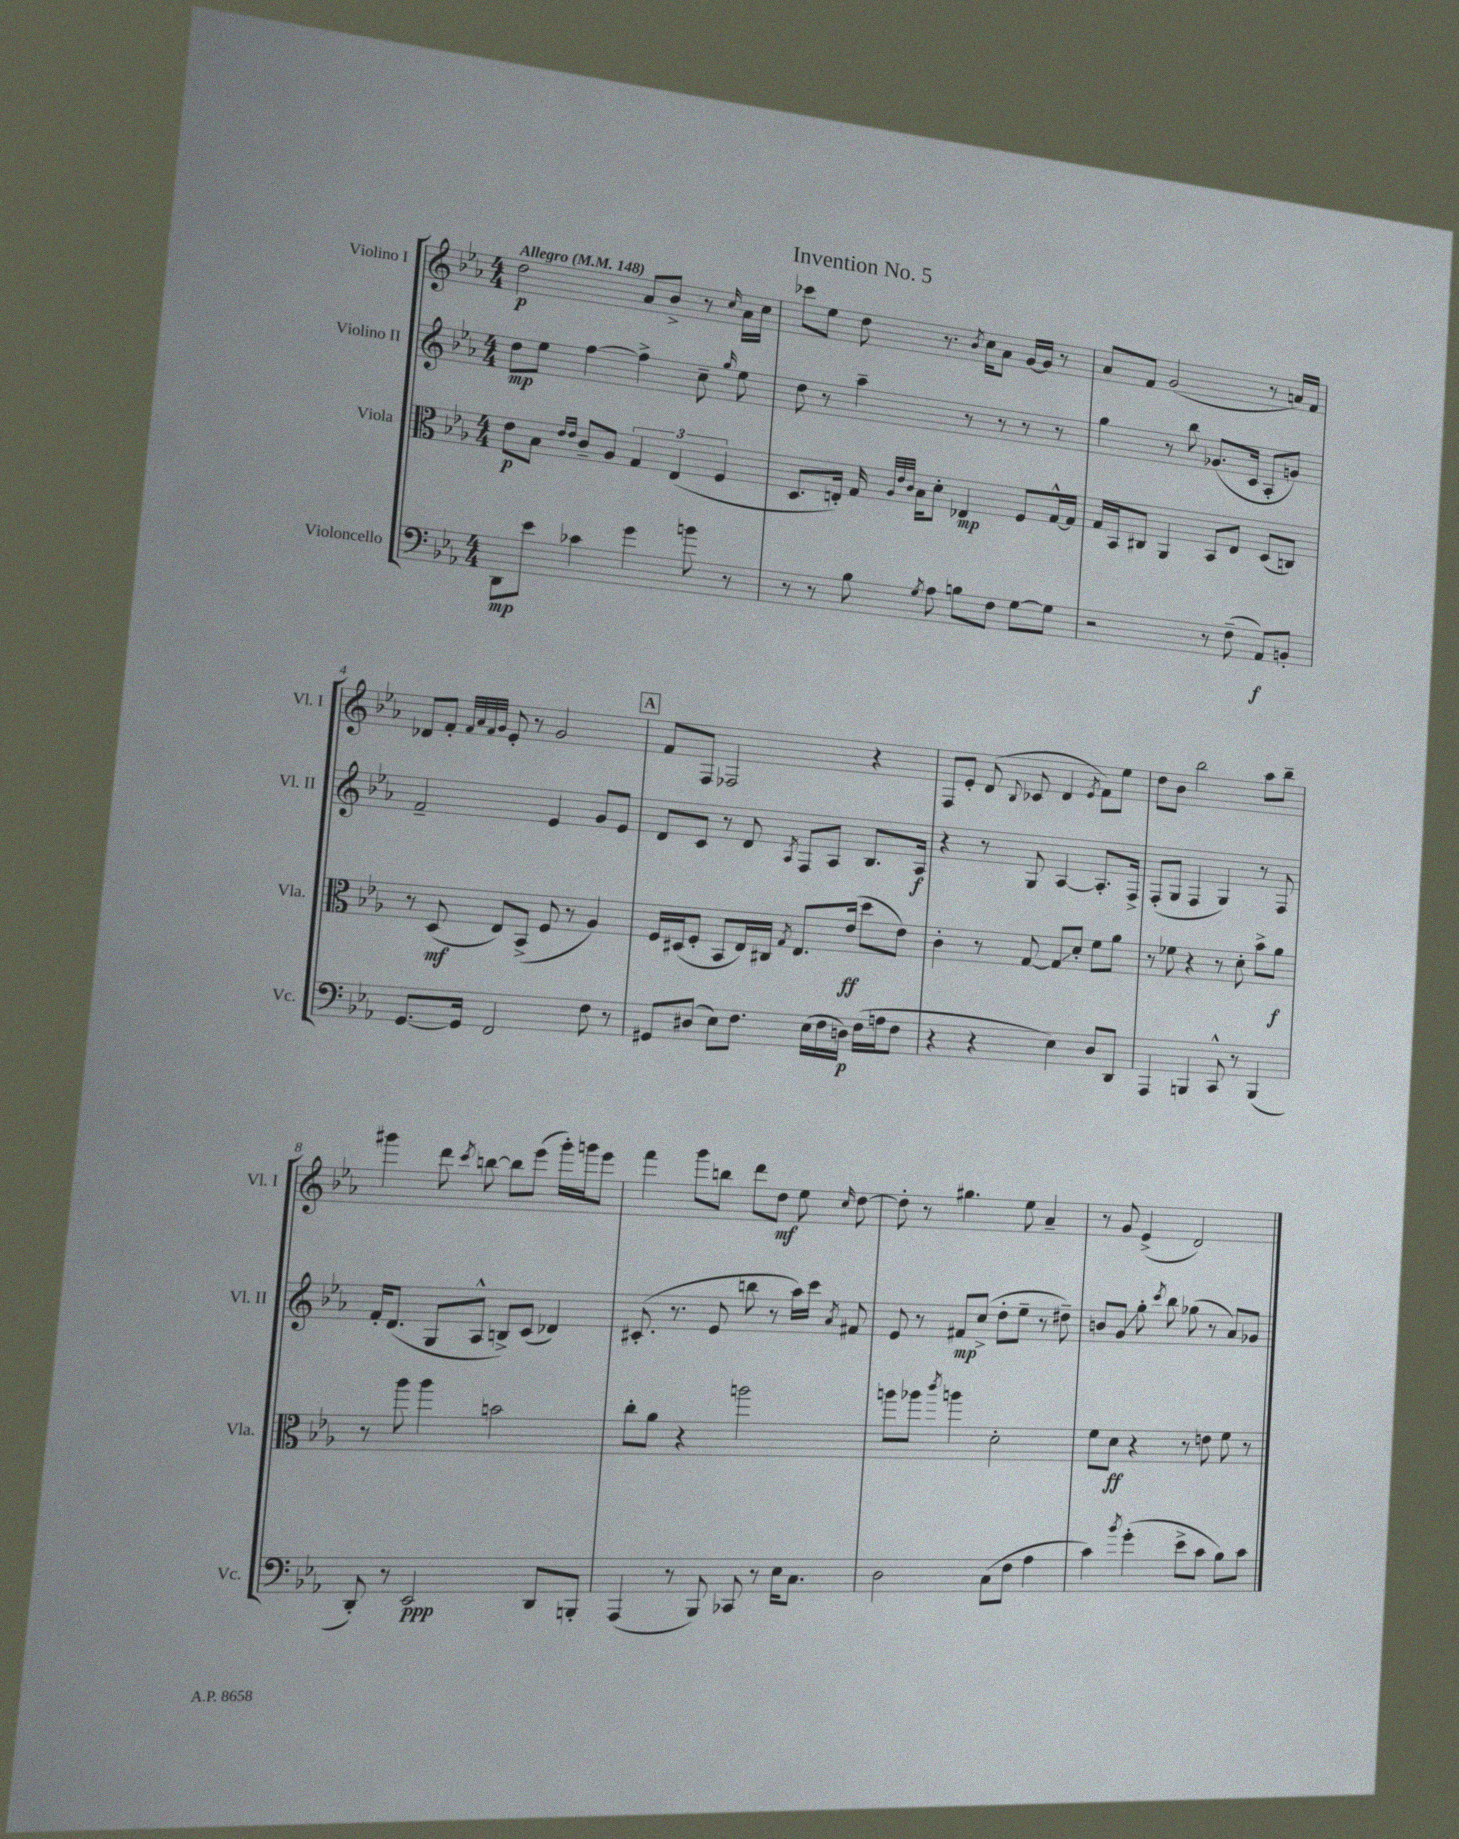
\header { title = "Invention No. 5" }
<<
\new StaffGroup <<
\new Staff = "s0" \with { instrumentName = "Violino I" shortInstrumentName = "Vl. I" } {
    \clef treble \key ees \major \numericTimeSignature \time 4/4 \tempo "Allegro" 4 = 148
    \autoBeamOff d''2\p aes'8[ bes'8]-> r8 \grace { c''16 } aes'16[ c''16] |
    ces'''8[ ees''8] d''8 r8. \acciaccatura { bes'8 } c''16[ aes'8] g'16[~ g'16] r8 |
    aes'8[ f'8] g'2( r8 a'16[) f'16] |
    des'8[ f'8]-. \grace { f'32[ aes'32 f'32 g'32] } ees'8-. r8 g'2 |
    \mark \markup { \box "A" } f'8[ f8] fes2 r4 |
    f8[ ees'8]-. d'8( \appoggiatura { bes8 } ces'8 d'4 \acciaccatura { ees'8 } f'8[) ees''8] |
    d''8[ bes'8] bes''2 aes''8[ bes''8]-- |
    gis'''4 d'''8 \acciaccatura { c'''8 } b''8~ b''8[ ees'''8]( gis'''16[-.) g'''16 ees'''8] |
    f'''4 g'''8[ b''8] d'''8[ d''8]\mf ees''8 \grace { c''16 } d''8~ |
    d''8-. r8 gis''4. ees''8 aes'4-- |
    r8 g'8 ees'4->( d'2) \bar "|." |
}
\new Staff = "s1" \with { instrumentName = "Violino II" shortInstrumentName = "Vl. II" } {
    \clef treble \key ees \major \numericTimeSignature \time 4/4
    \autoBeamOff d''8[\mp ees''8] f''4~ f''4-> c''8-- \grace { g''16 } ees''8 |
    d''8 r8 aes''4-- r8 r8 r8 r8 |
    g''4 r8 bes''8 ges'8.[( c'16] aes8[-. g'8]) |
    f'2-- ees'4 g'8[ ees'8] |
    \mark \markup { \box "A" } d'8[ c'8] r8 d'8 \acciaccatura { aes8 } f8[ aes8] bes8.[ aes16]\f |
    r4 r8 g8 aes4~ aes8.[-. f16]-> |
    f8[-.( g8] f4 g4) r8 f8 |
    f'16[-. d'8.]( g8[ aes8]-^ b8[->) c'8]( des'4) |
    cis'8.-.( r8. ees'8 b''8 r8 aes''16[) c'''16] \acciaccatura { aes'8 } fis'8 |
    ees'8 r8 fis'8[\mp c''8]->( d''8[-. ees''8]-- r8 dis''8--) |
    b'8[ g'8]\glissando g''8-. \acciaccatura { c'''8 } bes''8 ges''8( r8 aes'8[) ges'8] \bar "|." |
}
\new Staff = "s2" \with { instrumentName = "Viola" shortInstrumentName = "Vla." } {
    \clef alto \key ees \major \numericTimeSignature \time 4/4
    \autoBeamOff ees'8[\p bes8] \grace { ees'16[ ees'16] } c'8[-- aes8] \tuplet 3/2 { g4 ees4( f4 } |
    d8.[ e16]-.) g16 \grace { aes32[ ees'32 c'32] } bes16[ d'8]-. ees4\mp f8[ g16~-^ g16] |
    g16[ bes,16 cis8] aes,4 bes,8[ ees8] d8[( c8]) |
    r8 d8\mf( ees8[) bes,8]->( f8 r8 aes4) |
    \mark \markup { \box "A" } f16[ dis16( f8]-. bes,8[ ees16) cis16] \acciaccatura { g8 } ees8.[ ees'16]\ff( d''8[ ees'8]) |
    c'4-. r8 g8~ g8[\glissando d'8]-. f'8[ aes'8] |
    r8 fes'8 r4 r8 d'8-. bes'8[-> aes'8]\f |
    r8 aes''8 aes''4 b'2 |
    c''8[-. aes'8] r4 a''2 |
    a''8[ aes''8] \acciaccatura { c'''8 } a''4 d'2-. |
    f'8[ d'8]\ff r4 r8 e'8 f'8 r8 \bar "|." |
}
\new Staff = "s3" \with { instrumentName = "Violoncello" shortInstrumentName = "Vc." } {
    \clef bass \key ees \major \numericTimeSignature \time 4/4
    \autoBeamOff d,8[\mp ees'8] ces'4 g'4 b'8 r8 |
    r8 r8 bes8 \acciaccatura { g8 } aes8 b8[ f8] g8[~ g8] |
    r2 r8 f8--( aes,8[\f) b,8]-. |
    g,8.[~ g,16] f,2 f8 r8 |
    \mark \markup { \box "A" } gis,8[ dis8]( ees8[) f8.] ees16[( f16 d16]\p) f16[( a16 f8] |
    r4 r4 ees4) d8[ d,8] |
    aes,,4 b,,4 c,8-^ r8 b,,4( |
    d,8-.) r8 ees,2\ppp d,8[ b,,8]-. |
    aes,,4( r8 bes,,8) ces,8 r8 ees16[ c8.] |
    d2 c8[( f8] aes4 |
    c'4) \acciaccatura { bes'8 } g'4-.( ees'8[-> c'8] bes8[) c'8] \bar "|." |
}
>>
>>
